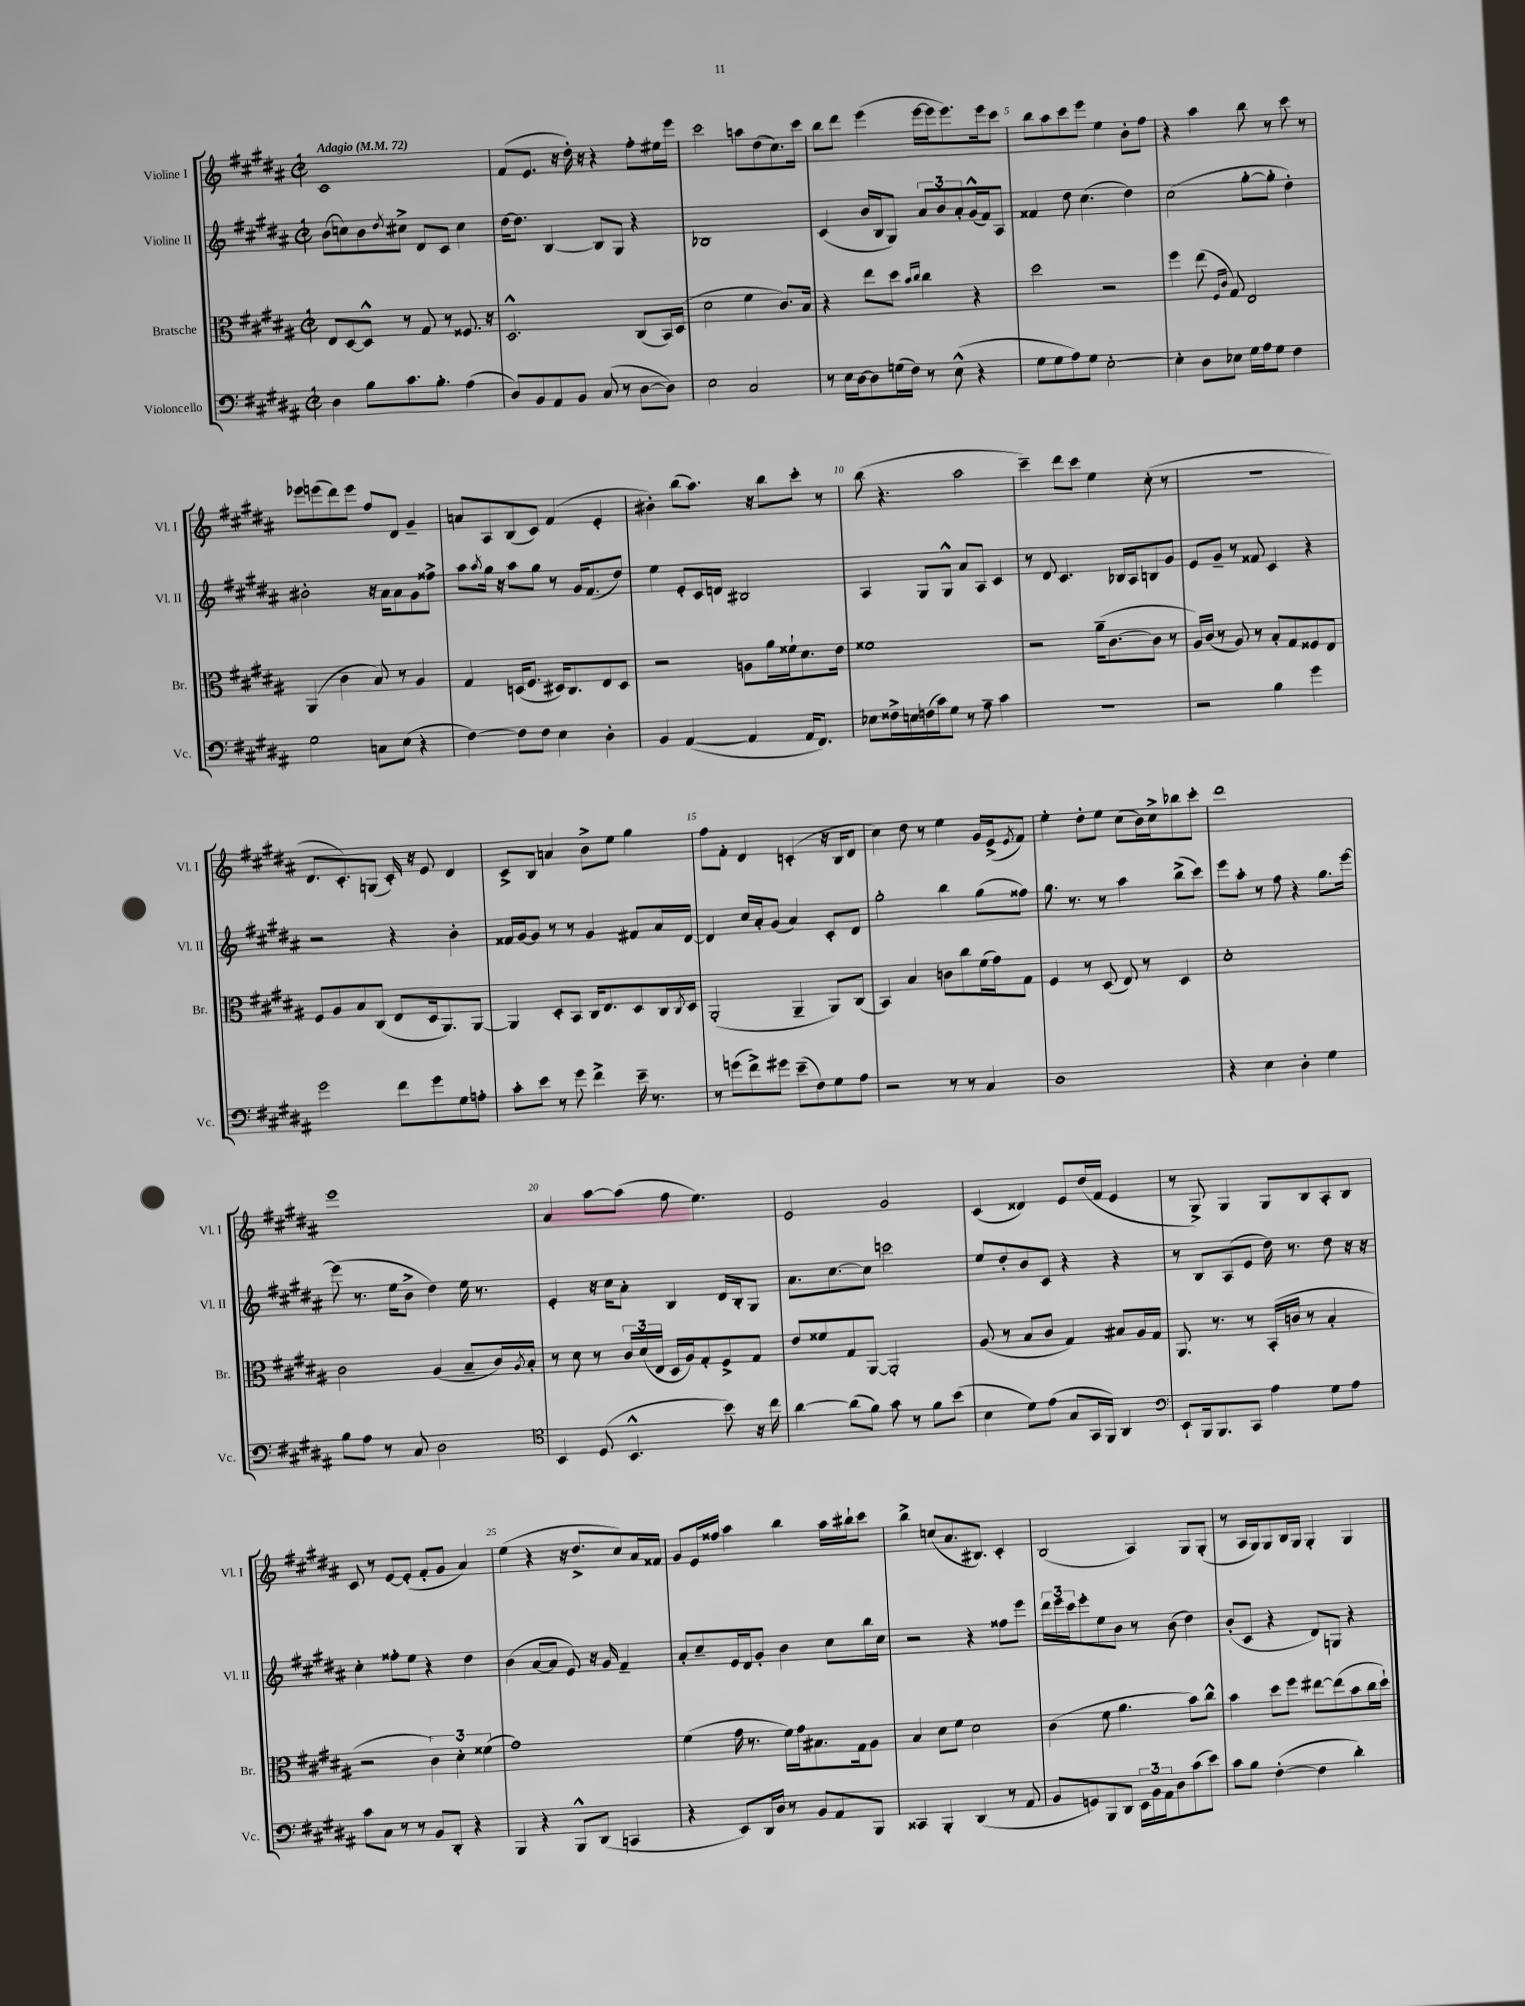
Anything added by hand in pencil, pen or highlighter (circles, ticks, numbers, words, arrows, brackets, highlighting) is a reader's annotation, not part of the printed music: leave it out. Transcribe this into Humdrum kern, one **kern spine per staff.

**kern	**kern	**kern	**kern
*staff4	*staff3	*staff2	*staff1
*clefF4	*clefC3	*clefG2	*clefG2
*k[f#c#g#d#a#]	*k[f#c#g#d#a#]	*k[f#c#g#d#a#]	*k[f#c#g#d#a#]
*M2/2	*M2/2	*M2/2	*M2/2
*met(c|)	*met(c|)	*met(c|)	*met(c|)
*MM72	*MM72	*MM72	*MM72
4D#	8E	(8b	1c#
.	[8D#	8cc)	.
8B	8D#^^]	8b	.
.	.	8qdd#	.
8.c#	8r	8cc#^	.
.	8G#	8d#	.
8.B'	.	.	.
.	8r	8c#	.
(4A#	8.F##	4cc#	.
.	16r	.	.
=	=	=	=
8D#)	2.D#^^	[16dd#	(8f#
.	.	8.dd#]	.
8BB	.	.	8.e
8AA#	.	[4B	.
.	.	.	16r
8BB	.	.	16dd#')
.	.	.	16r
(8C#	.	8B]	4r
8r	.	8G#	.
[8D#	(8C#	4r	8ff#'
8D#])	16BB)	.	16ee#
.	(16D#	.	16eee
=	=	=	=
2E	2d#	1B-	2ccc#
2C#	4f#	.	8aa
.	.	.	(8dd#
.	8.c#)	.	8.cc#)
.	16B	.	16ccc#
=	=	=	=
8r	4r	(4c#	8bb
16E	.	.	8ddd#
[16D#	.	.	.
8D#]	8ee	16b	(4eee
.	.	16B	.
(16G	8dd#	8G#)	.
16F#)	.	.	.
.	16qqb	.	.
.	16qqcc#	.	.
8r	4cc#	12a#	[16eee
.	.	.	16eee]
.	.	12b	.
(8E^^	.	.	8.eee)
.	.	12a#'	.
4r	4r	(16g#^^	.
.	.	16f#)	16eee
.	.	8A#	8ccc#
=	=	=	=
8G#	2dd#	4f##	8bb
8G#	.	.	8aa#
8A#)	.	8dd#	8ccc#
8G#	.	(4.cc#	8eee
[2E'	2r	.	4ee
.	.	4dd#)	8b'
.	.	.	8ff#
=	=	=	=
4E']	4ff#	(2cc#	4r
8D#	(8ee	.	4aa#
.	16qqF#	.	.
.	16qqc#	.	.
8E-	8G#)	.	.
16G#	2E	[8gg#'	8bb
16A#	.	.	.
8G#	.	8gg#']	8r
4F#	.	4dd#')	8ccc#
.	.	.	8r
=	=	=	=
2G#	(4AA#	2b#'	8eee-
.	.	.	(8eee
.	4c#	.	8ddd#)
.	.	.	8eee
8C	8B)	16r	8ff#
.	.	16a#	.
(8E	8r	8a#	8d#
4r	4A#	8g#	4g#~
.	.	8ff##^	.
=	=	=	=
[4F#)	4G#	8aa#	8a
.	.	8qaa#	.
.	.	16gg#	8A#
.	.	16r	.
8F#]	(16D	8aa#	(8B
.	8.F#	.	.
8F#	.	8gg#	8c#)
4E	16D#)	8r	(4f#
.	8.C#	.	.
.	.	16g#	.
.	.	(8.f#	.
4D#'	8E	.	4e'
.	8D#	8dd#)	.
=	=	=	=
4BB	2r	4ee	4b#')
([4AA#	.	8e'	(8bb
.	.	16c#	8.aa#)
.	.	16d	.
4AA#]	8A	2B#	.
.	.	.	16r
.	16a#	.	8bb
.	16f##`	.	.
16AA#	8.d#	.	8ccc#'
8.FF#)	.	.	.
.	.	.	8r
.	16e	.	.
=	=	=	=
8E-	1f##	4A#	(8bb
16F##^	.	.	4.r
16E	.	.	.
(16F	.	8G#	.
16c#)	.	.	.
8G#	.	8G#^^	.
8r	.	8a#	2aa#
8A#~	.	8A#	.
4c#	.	4c#	.
=	=	=	=
1r	2r	8r	4ccc#~)
.	.	8d#	.
.	.	4.c#	8ddd#
.	.	.	8ccc#
.	(16a#~	.	4ee
.	[8.c#	.	.
.	.	16B-	.
.	.	16A#	.
.	8c#]	8B	(8cc#'
.	8r	8g#	8r
=	=	=	=
2r	16A#)	8e	1r
.	(16c#	.	.
.	8r	8g#~	.
.	8A#)	8r	.
.	8r	8f##	.
4B	8B'	4c#	.
.	8G#	.	.
4g#	8F##	4r	.
.	8E	.	.
=	=	=	=
2g#	8F#	2r	8.d#
.	8A#	.	.
.	.	.	8.c#')
.	8B	.	.
.	(8C#	.	(8G
8f#	8E	4r	16c#')
.	.	.	16r
8g#	16D#	.	8e
.	8.AA#)	.	.
8G#	.	4b'	4d#
8A'	[8AA#	.	.
=	=	=	=
8c#'	4AA#]	16f##	8c#^
.	.	[16g#	.
8e	.	8g#]	8B
8r	8D#'	8r	4a
8g#	8BB	8r	.
4f#^	16C#	4g#	8b^
.	8.E	.	.
.	.	.	8ee
16e~	8D#	8f#	4gg#
8.r	.	.	.
.	16C#	16a#	.
.	8qC#	.	.
.	16D#	[16d#	.
=	=	=	=
8r	(2AA#'	4d#]	8ff#
(8g	.	.	8f#'
8f#^)	.	16cc#	4d#
.	.	16a#'	.
8g#	.	(8g#	.
(8e~	4AA#~	4a#)	(4c'
8F#)	.	.	.
8G#	8AA#)	8c#'	16r
.	.	.	16B
8A#	(8C#	8d#	8d#
=	=	=	=
2r	4BB)	2gg#'	4cc#)
.	4B	.	8dd#
.	.	.	8r
8r	8c	4bb	4ee
8r	8cc#	.	.
4C#	(16f#	(8gg#	16g#
.	16g#)	.	(16e^
.	.	.	8qe
.	8G#	8ff##)	8f#)
=	=	=	=
1D#	4F#	8.gg#	4ee'
.	.	8.r	.
.	8r	.	8dd#'
.	(8D#	8r	8ee
.	8E)	4aa#	(8cc#
.	8r	.	16b)
.	.	.	16cc#^
.	4D#	(8bb^	8bb-
.	.	8ccc#)	8ccc#'
=	=	=	=
4r	1d#'	8eee	1ddd#
.	.	8aa#'	.
4E	.	8r	.
.	.	8ff#	.
4D#'	.	4r	.
4G#	.	8.gg#	.
.	.	[16eee	.
=	=	=	=
8B	2c#	(8eee]	1eee
8A#	.	8.r	.
8r	.	.	.
.	.	16ee	.
8C#	.	8b^	.
2D#	(4A#	4dd#)	.
.	8B~	16ee	.
.	.	8.r	.
.	16c#)	.	.
.	8qA#	.	.
.	16B'	.	.
=	=	=	=
*clefC4	*	*	*
4BB	8r	4e'	4a#
.	8d#	.	.
(8D#	8r	16r	[8aa#
.	.	16cc#	.
4.BB^^	24c#	8a#'	(8aa#]
.	(24d#	.	.
.	24E	.	.
.	16D#	4B	8ff#
.	16A#)	.	.
.	8G#'	.	4.ee)
8b)	8F#^	16d#	.
.	.	16B'	.
16r	8G#	8G#	.
16cc#	.	.	.
=	=	=	=
[4a#	8e	8.a#	2e
.	8f##	.	.
.	.	[8.cc#	.
(8a#]	8G#	.	.
8f#)	[8AA#	8cc#]	.
8g#	2AA#']	2ccc	2g#
8r	.	.	.
8f#	.	.	.
(8b	.	.	.
=	=	=	=
4B	(8A#	8ee	(4c#
.	8r	8dd#'	.
8d#)	8B	8b	4d##)
(8e	8c#	8c#	.
8G#	4G#)	4r	8e
16GG#	.	.	(16dd#
16FF#)	.	.	16f#
4AA#	8B#	4r	4e
.	16A#	.	.
.	16G#	.	.
=	=	=	=
*clefF4	*	*	*
8EE`	8.AA#	8r	8r
16BBB	.	8B	8G#^)
8.BBB	8.r	.	.
.	.	(8A#	4G#
8CC#	8r	8e	.
4A#	(16BB'	16dd#)	8G#
.	16c	8.r	.
.	8r	.	8B
8G#	4B'	8dd#	8A#'
8A#	.	16r	8B
.	.	16r	.
=	=	=	=
8c#	2r	4cc#'	8c#
8C#	.	.	8r
8r	.	8ff##'	[8e
8r	.	8ee	(8e']
8BB	6c#)	4r	8f#'
8DD#'	.	.	8g#
.	6d#'	.	.
4r	.	4dd#	4a#)
.	(6f##	.	.
=	=	=	=
4BBB	1g#)	(4b	(4ee
4r	.	[8a#	4r
.	.	8a#]	.
8BBB^^	.	8e)	16r
.	.	.	8.dd#^
(8DD#	.	16r	.
.	.	16g#	.
4CC	.	4f#~	8cc#)
.	.	.	16a#
.	.	.	16f##
=	=	=	=
4r	(4f#	8a#'	8g#
.	.	8cc#~	16e
.	.	.	16ff##
8EE)	16g#	16e	4aa#
.	8.r	16d#	.
16DD#	.	8g#'	.
16D#	.	.	.
8r	16f#)	4b	4bb
.	16g#	.	.
8BB	8.B#	.	.
8AA#	.	8cc#	16aa#
.	16G#	.	16bb#`
8BBB	8A#	16bb	8ccc#
.	.	16cc#	.
=	=	=	=
4CC##	4B	2r	4bb^
4BBB'	8d#	.	(8cc
.	8f#	.	8.a#
(4DD#	2d#	4r	.
.	.	.	8.B#)
8r	.	8ff##	4c#'
8AA#	.	8eee	.
=	=	=	=
8BB	(4c#	24ddd#	(2B
.	.	24eee	.
.	.	24ccc#	.
8GG)	.	8eee'	.
8BBB	8f#	8ee	.
8DD#	4.a#	8b	.
24EE	.	8r	4A#)
24BB	.	.	.
24AA#	.	.	.
8D#	.	(8b	.
(8c#	8b)	4dd#)	8G#
8e)	8cc#^^	.	(8G#'
=	=	=	=
8c#	4b	(8b'	8r
8B	.	8c#	16A#
.	.	.	16G#)
([4F#'	8dd#	4r	8G#
.	8ff#	.	16B
.	.	.	16G#
4F#]	[8ee#	8d#)	4G#'
.	(8ee#]	8G	.
4d#')	8b	4r	4G#
.	16cc#	.	.
.	16dd#`)	.	.
==	==	==	==
*-	*-	*-	*-
